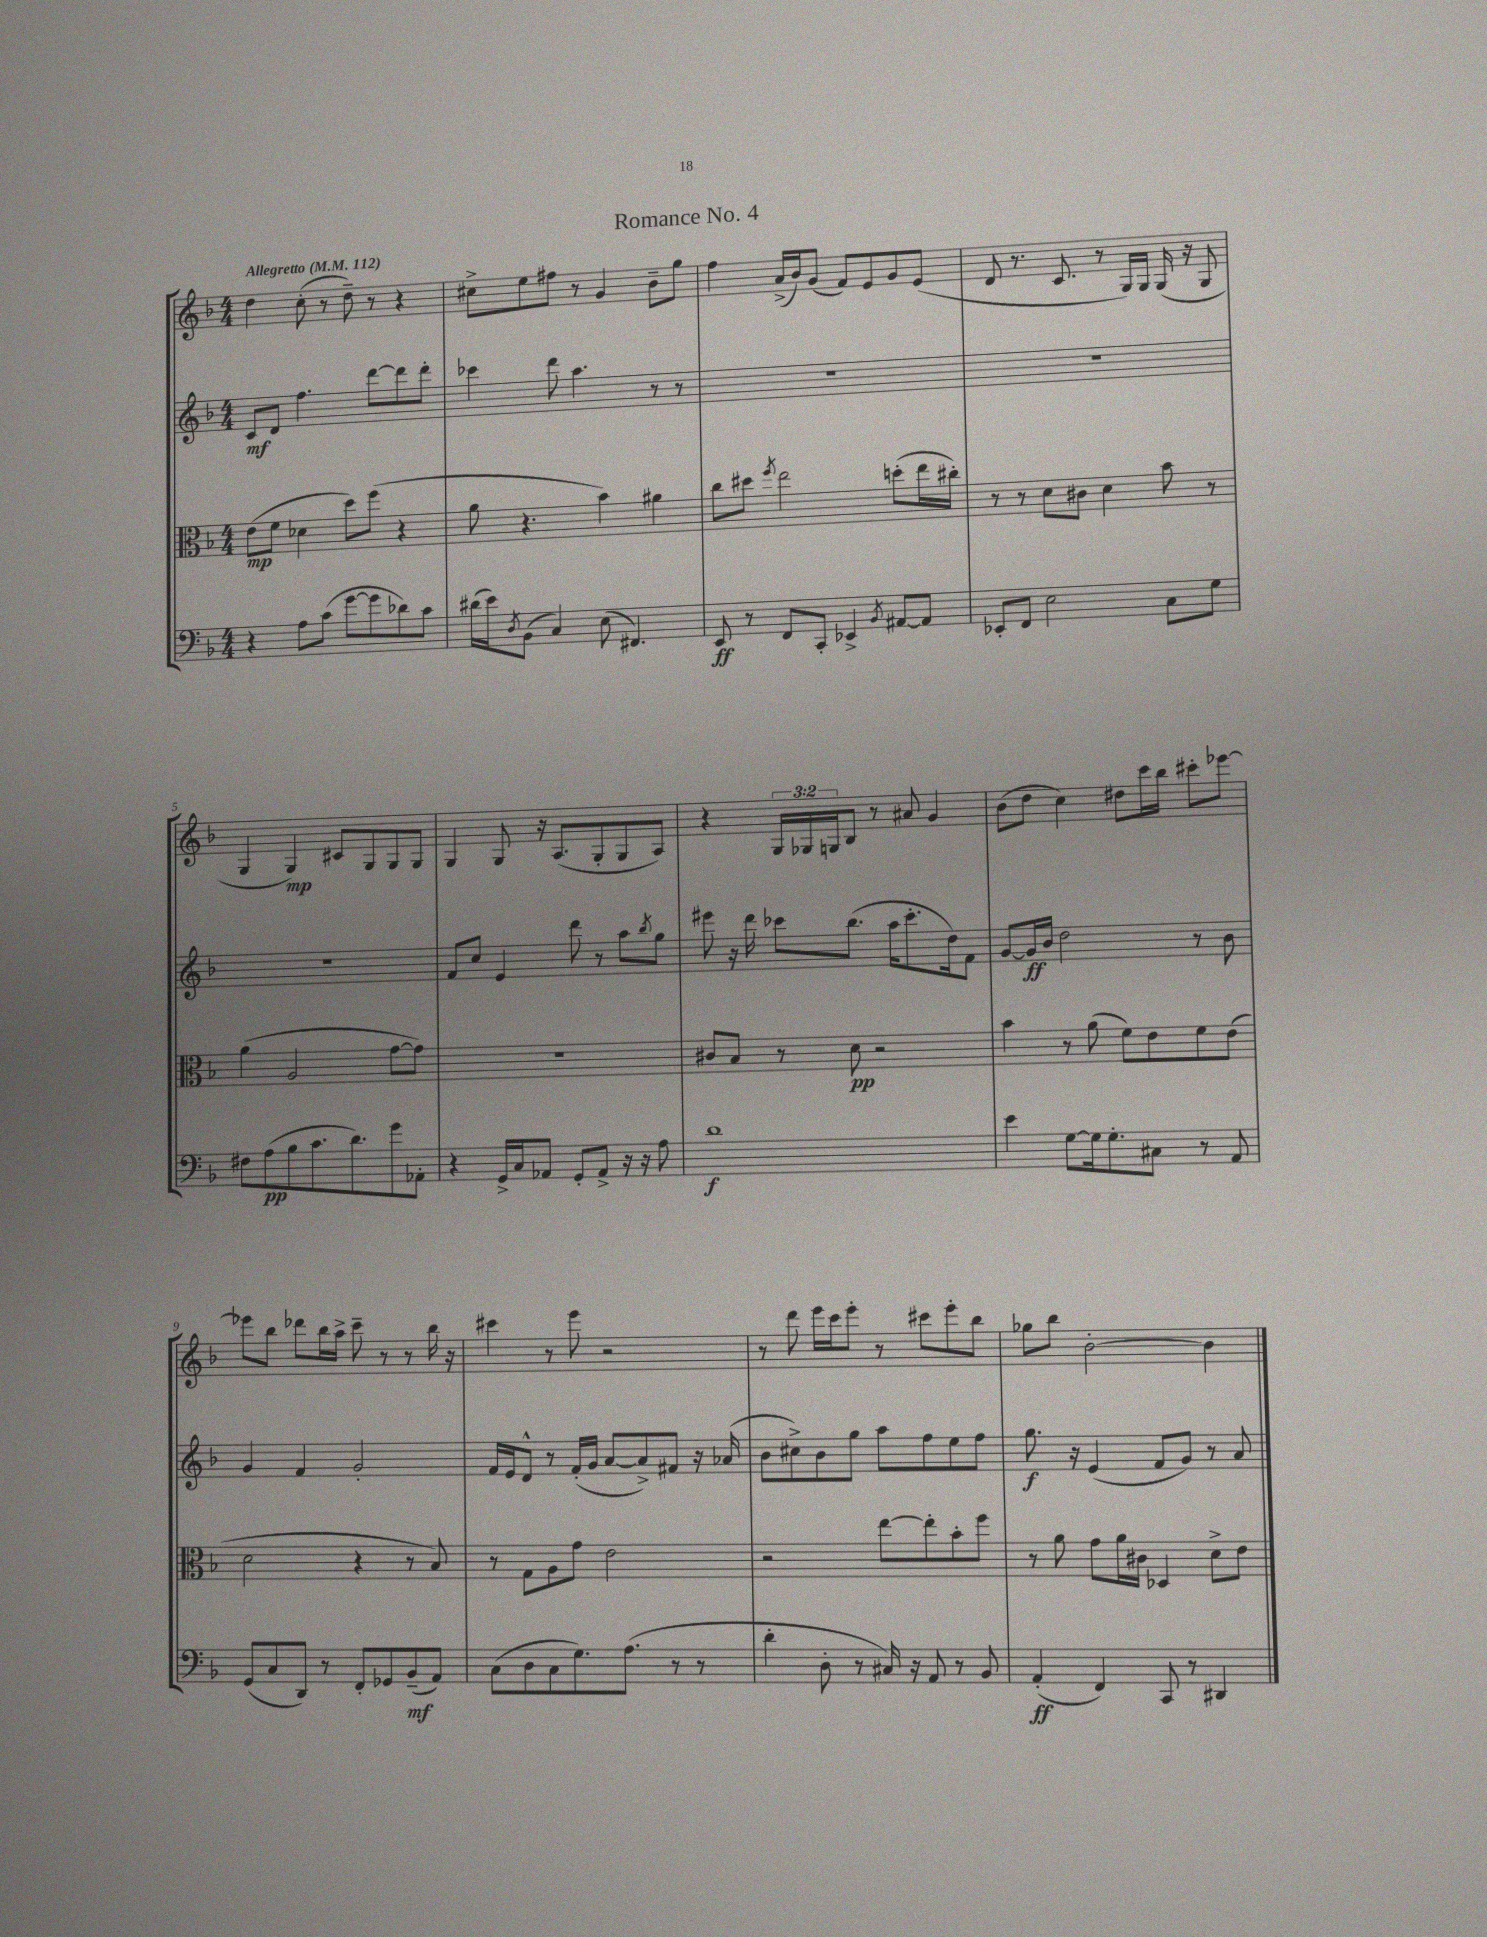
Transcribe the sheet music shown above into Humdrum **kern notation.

**kern	**kern	**kern	**kern
*staff4	*staff3	*staff2	*staff1
*clefF4	*clefC3	*clefG2	*clefG2
*k[b-]	*k[b-]	*k[b-]	*k[b-]
*M4/4	*M4/4	*M4/4	*M4/4
*MM112	*MM112	*MM112	*MM112
4r	(8e	8c	4dd
.	8f	8d	.
8A	4d-	4.ff	(8cc'
(8c	.	.	8r
[8g	8dd)	.	8dd~)
8g]	(8ff	[8ddd	8r
8d-)	4r	8ddd]	4r
8c	.	8ddd'	.
=	=	=	=
(16d#	8a	4ccc-	8cc#^
16e)	.	.	.
8qD	.	.	.
(8BB-	4.r	.	8ee
4C)	.	8ddd	8ff#
.	.	4.aa	8r
(8E	4b-)	.	4g
4.FF#)	.	.	.
.	4a#	8r	8b-~
.	.	8r	8gg
=	=	=	=
8EE	8cc	1r	4ff
8r	8dd#	.	.
.	8qff	.	.
8FF	2ee	.	(16a^
.	.	.	16b-)
8CC'	.	.	(8g
4EE-^	.	.	8f)
.	.	.	8e
8qBB-	.	.	.
[8AA#	(8dd'	.	8g
8AA#]	16ee	.	(8e
.	16cc#')	.	.
=	=	=	=
8EE-'	8r	1r	8d
8FF	8r	.	8.r
2E	8d	.	.
.	.	.	8.c
.	8c#	.	.
.	4d	.	8r
.	.	.	16G)
.	.	.	16G
8C	8b-	.	(16G
.	.	.	16r
8G	8r	.	8G
=	=	=	=
8F#	(4a	1r	4G
(8A	.	.	.
8B-	2A	.	4G)
8.c	.	.	.
.	.	.	8c#
8.d)	.	.	.
.	.	.	8G
8g	[8g	.	8G
8AA-'	8g])	.	8G
=	=	=	=
4r	1r	8f	4G
.	.	8cc	.
16GG^	.	4e	8G
16C	.	.	.
8AA-	.	.	16r
.	.	.	(8.A
8GG'	.	8ddd	.
8AA-^	.	8r	8G'
16r	.	8aa	8G
16r	.	.	.
.	.	8qbb-	.
8A	.	8gg	8A)
=	=	=	=
1d	8c#	8eee#	4r
.	8B-	16r	.
.	.	16ddd	.
.	8r	8ccc-	24G
.	.	.	24G-
.	.	.	24G
.	8d	(8.bb-	8B-
.	2r	.	8r
.	.	16aa	.
.	.	8.ccc-'	8a#
.	.	.	4g
.	.	16dd)	.
.	.	8f	.
=	=	=	=
4e	4b-	[8g	(8b-
.	.	16g]	8dd
.	.	16b-	.
[8G	8r	2dd	4cc)
16G]	(8a	.	.
8.G'	.	.	.
.	8f)	.	8dd#
8C#	8e	.	16ccc
.	.	.	16bb-
8r	8f	8r	8ccc#'
8AA	(8e	8b-	[8eee-
=	=	=	=
(8GG	2d	4g	8eee-]
8C	.	.	8bb-
8DD)	.	4f	8ddd-
8r	.	.	16bb-
.	.	.	16aa^
8FF'	4r	2g'	8ccc~
8GG-	.	.	8r
(8BB-~	8r	.	8r
8AA)	8B-)	.	16bb-
.	.	.	16r
=	=	=	=
(8C	8r	16f	4ccc#
.	.	16e	.
8D	8G	8d^^	.
8C	8A	8r	8r
8.G)	8g	(16f'	8eee
.	.	16g	.
.	2e	[8a	2r
(8.A	.	.	.
.	.	8a^])	.
8r	.	8f#	.
8r	.	16r	.
.	.	(16a-	.
=	=	=	=
4d'	2r	8b-	8r
.	.	8cc#^)	8ddd
8D'	.	8b-	16eee
.	.	.	16ccc
8r	.	8gg	8eee'
16C#)	[8ee	8aa	8r
16r	.	.	.
8AA	8ee']	8ff	8ccc#
8r	8b-'	8ee	8eee'
8BB-	8ff	8ff	8bb-
=	=	=	=
(4AA'	8r	8.gg	8gg-
.	8a	.	8bb-
.	.	16r	.
4FF)	8g	(4e	[2b-'
.	16a	.	.
.	16c#	.	.
8CC	4D-	8f	.
8r	.	8g)	.
4DD#	8d^	8r	4b-]
.	8e	8a	.
==	==	==	==
*-	*-	*-	*-
